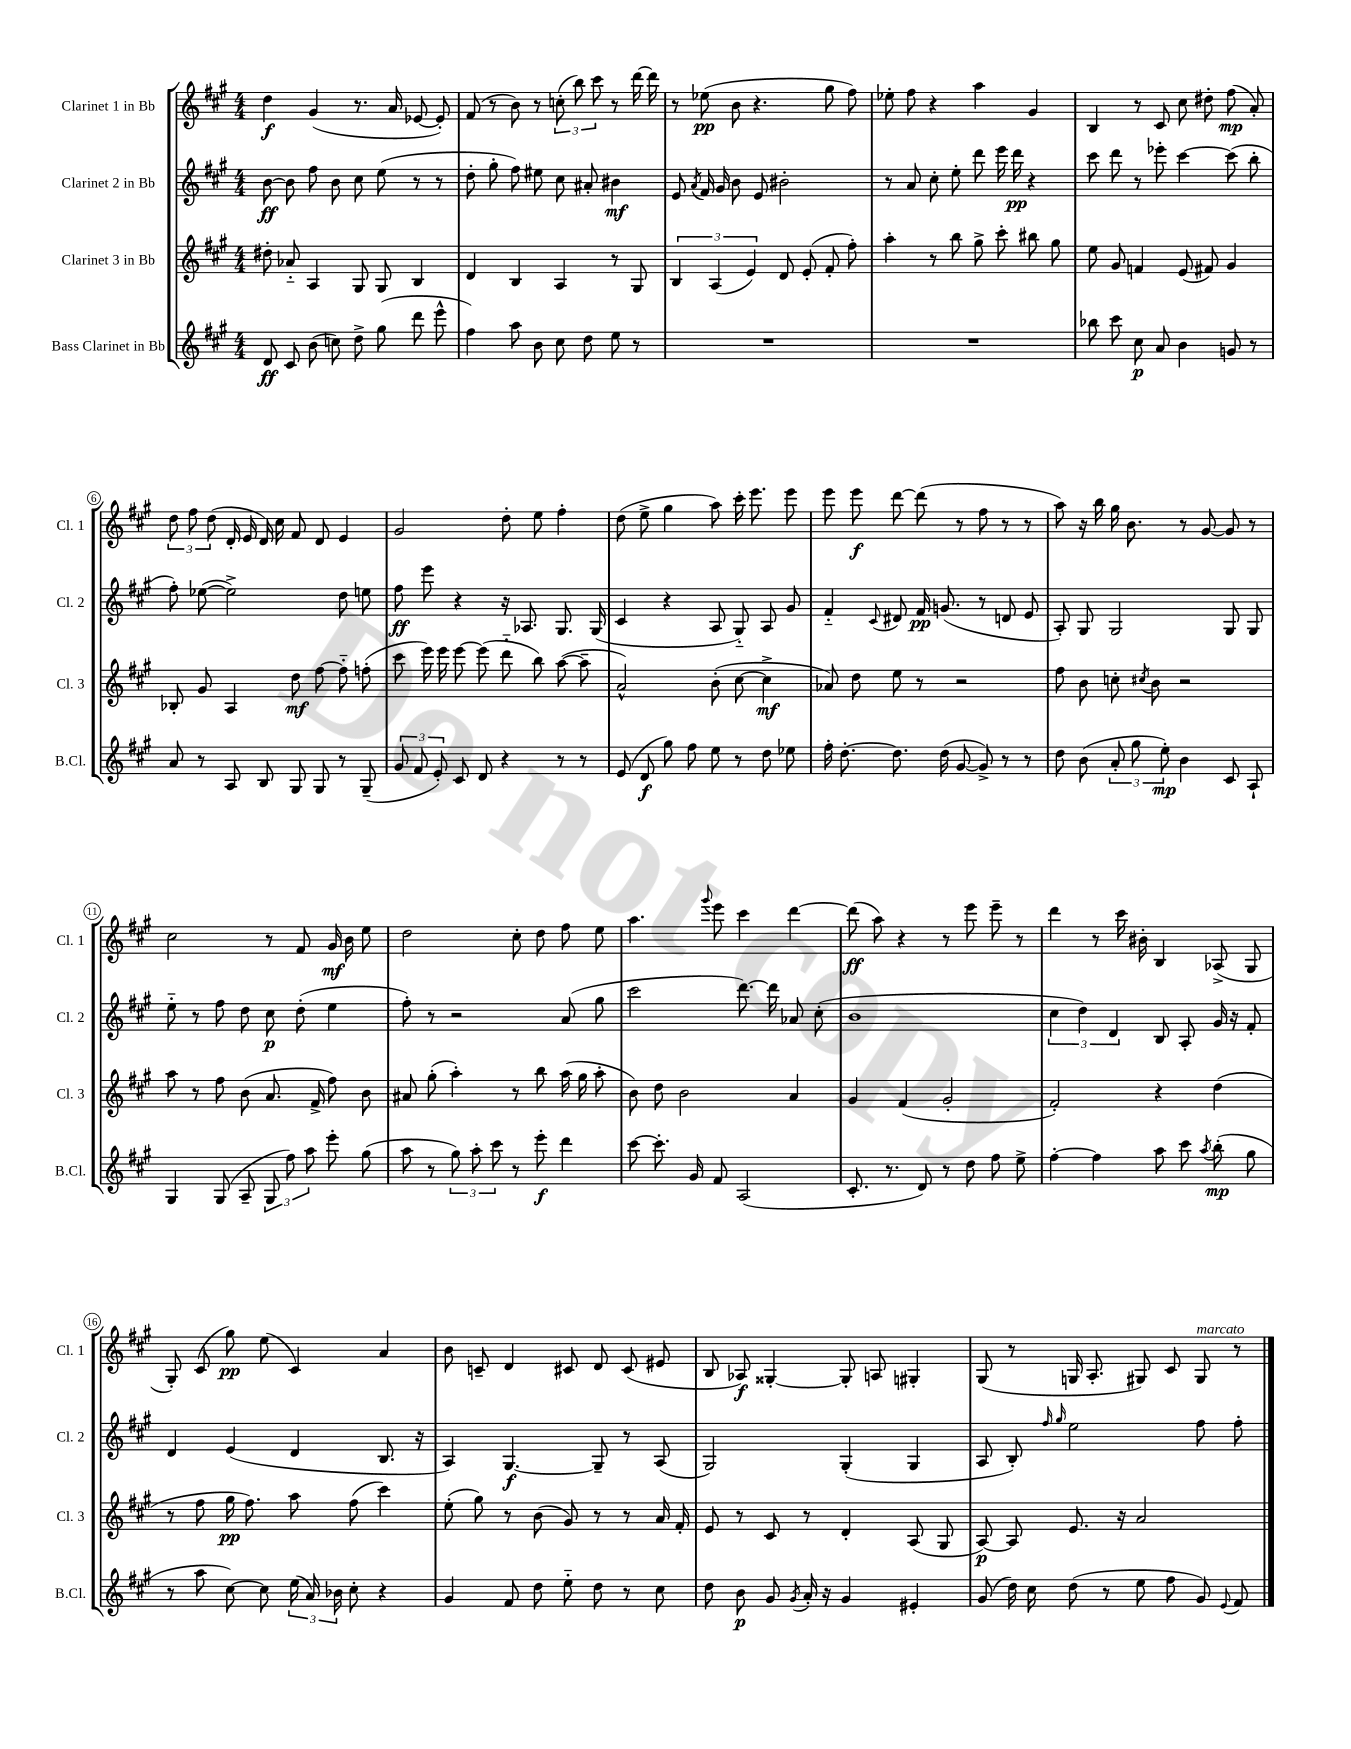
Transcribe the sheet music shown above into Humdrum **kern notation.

**kern	**kern	**kern	**kern
*staff4	*staff3	*staff2	*staff1
*clefG2	*clefG2	*clefG2	*clefG2
*k[f#c#g#]	*k[f#c#g#]	*k[f#c#g#]	*k[f#c#g#]
*M4/4	*M4/4	*M4/4	*M4/4
8d	8dd#'	[8b	4dd
8c#	8a-'~	8b]	.
(8b	4A	8ff#	(4g#
8cc)	.	8b	.
8dd^	8G#	8cc#	8.r
(8gg#	8G#	(8ee	.
.	.	.	16a
8ddd	4B	8r	[8e-
8eee^^	.	8r	8e-'])
=	=	=	=
4ff#)	4d	8dd'	(8f#
.	.	8gg#'	8r
8aa	4B	8ff#)	8b)
8b	.	8ee#	8r
8cc#	4A	8cc#	(12cc'
.	.	.	12bb)
8dd	.	8a#'	.
.	.	.	12ccc#
8ee	8r	4b#	8r
8r	8G#	.	[16ddd
.	.	.	16ddd]
=	=	=	=
1r	6B	8e	8r
.	.	8qa	.
.	.	16f#	(8ee-
.	(6A	.	.
.	.	16g#	.
.	.	8b	8b
.	6e)	.	.
.	.	8e	4.r
.	8d	2b#'	.
.	(8e'	.	.
.	8f#'	.	8gg#
.	8ff#')	.	8ff#)
=	=	=	=
1r	4aa'	8r	8ee-'
.	.	8a	8ff#
.	8r	8cc#'	4r
.	8bb	8ee'	.
.	8gg#^	8ddd	4aa
.	8ccc#'	16eee	.
.	.	16ddd	.
.	8bb#	4r	4g#
.	8gg#	.	.
=	=	=	=
8bb-	8ee	8ccc#	4B
8ccc#	8g#	8ddd	.
8cc#	4f	8r	8r
8a	.	8eee-'	8c#
4b	(8e	[4ccc#	8cc#
.	8f#)	.	8dd#'
8g	4g#	(8ccc#]	(8ff#
8r	.	8bb'	8a')
=	=	=	=
8a	8B-'	8ff#')	12dd
.	.	.	12ff#
8r	8g#	([8ee-	.
.	.	.	(12dd
8A	4A	2ee-^])	16d'
.	.	.	16e
8B	.	.	16d)
.	.	.	16cc#
8G#	8dd	.	8f#
8G#	[8ff#	.	8d
8r	8ff#'~]	8dd	4e
(8G#~	(8ff'	8ee	.
=	=	=	=
12g#	8ccc#	8ff#	2g#
12f#	.	.	.
.	16eee)	8eee	.
12e')	.	.	.
.	16eee	.	.
8c#	[8eee	4r	.
8d	(8eee]	.	.
4r	8ddd'~	16r	8dd'
.	.	8.A-	.
.	8bb)	.	8ee
8r	([8aa	8.G#	4ff#'
8r	8aa~]	.	.
.	.	(16G#	.
=	=	=	=
(8e	2a^^)	4c#	(8dd
8d	.	.	8ee^
8gg#)	.	4r	4gg#
8ff#	.	.	.
8ee	(8b'	8A	8aa)
8r	[8cc#	8G#'~)	16ccc#'
.	.	.	8.eee
8dd	4cc#^]	8A	.
8ee-	.	8g#	8eee
=	=	=	=
16ff#'	8a-)	4f#'~	8eee
[8.dd'	.	.	.
.	8dd	.	8eee
.	.	8qqc#	.
8.dd]	8ee	8d#	[8ddd
.	8r	16f#	(8ddd]
(16dd	.	(8.g	.
[8g#	2r	.	8r
8g#^])	.	8r	8ff#
8r	.	8d	8r
8r	.	8e	8r
=	=	=	=
8dd	8ff#	8A')	8aa)
(8b	8b	8G#	16r
.	.	.	16bb
12a'	8cc'	2G#	16gg#
.	.	.	8.b
12gg#	.	.	.
.	8qcc#	.	.
.	8b	.	.
12ee')	.	.	.
4b	2r	.	8r
.	.	.	[8g#
8c#	.	8G#	8g#]
8A`	.	8G#	8r
=	=	=	=
4G#	8aa	8ee'~	2cc#
.	8r	8r	.
(8G#	8ff#	8ff#	.
8A~	(8b	8dd	.
12G#	8.a	8cc#	8r
12ff#)	.	.	.
.	.	(8dd'	8f#
12aa	.	.	.
.	16f#^	.	.
8eee'	8ff#)	4ee	16g#
.	.	.	16b
(8gg#	8b	.	8ee
=	=	=	=
8aa	8a#	8ff#')	2dd
8r	(8gg#'	8r	.
12gg#)	4aa')	2r	.
12aa'	.	.	.
12ccc#	.	.	.
8r	8r	.	8cc#'
8eee'	8bb	.	8dd
4ddd	(16aa	(8a	8ff#
.	16gg#	.	.
.	8aa'	8gg#	8ee
=	=	=	=
[8ccc#	8b)	2ccc#	4.aa
8.ccc#']	8dd	.	.
.	2b	.	.
16g#	.	.	.
.	.	.	8qqggg#
8f#	.	.	8eee
(2A	.	[8.ddd)	4ccc#
.	.	16ddd]	.
.	4a	8a-	[4ddd
.	.	(8cc#'	.
=	=	=	=
8.c#'	4g#	1b	(8ddd]
.	.	.	8aa)
8.r	.	.	.
.	(4f#	.	4r
8d)	.	.	.
8r	2g#'	.	8r
8dd	.	.	8eee
8ff#	.	.	8eee~
8ee^	.	.	8r
=	=	=	=
[4ff#'	2f#')	6cc#	4ddd
.	.	6dd)	.
4ff#]	.	.	8r
.	.	6d	.
.	.	.	16ccc#
.	.	.	16b#'
8aa	4r	8B	4B
8ccc#	.	8A'	.
8qaa	.	.	.
(8bb'	(4dd	16g#	(8A-^
.	.	16r	.
8gg#	.	8f#'	8G#
=	=	=	=
8r	8r	4d	8G#')
8aa	8ff#	.	(8c#
[8cc#)	16gg#	(4e	8gg#)
.	8.ff#)	.	.
8cc#]	.	.	(8ee
(24ee	8aa	4d	4c#)
24a)	.	.	.
24b-	.	.	.
8cc#'	(8ff#	.	.
4r	4ccc#)	8.B	4a
.	.	16r	.
=	=	=	=
4g#	(8ee'	4A)	8b
.	8gg#)	.	8c~
8f#	8r	[4.G#	4d
8dd	(8b	.	.
8ee'~	8g#)	.	8c#
8dd	8r	8G#~]	8d
8r	8r	8r	(8c#
8cc#	16a	(8A	8e#
.	16f#'	.	.
=	=	=	=
8dd	8e	2G#)	8B
8b	8r	.	8A-)
8g#	8c#	.	[4G##'
8qg#	.	.	.
16a'	8r	.	.
16r	.	.	.
4g#	4d'	(4G#'	8G##']
.	.	.	8A
4e#'	(8A	4G#	4G#'
.	8G#	.	.
=	=	=	=
(8g#	[8A)	8A	(8G#
16dd)	8A]	8B')	8r
16cc#	.	.	.
.	.	16qqff#	.
.	.	16qqgg#	.
(8dd	8.e	2ee	16G
.	.	.	8.A'
8r	.	.	.
.	16r	.	.
8ee	2a	.	8G#)
8ff#	.	.	8c#
8g#)	.	8ff#	8G#
8qqe	.	.	.
8f#	.	8ff#'	8r
==	==	==	==
*-	*-	*-	*-
